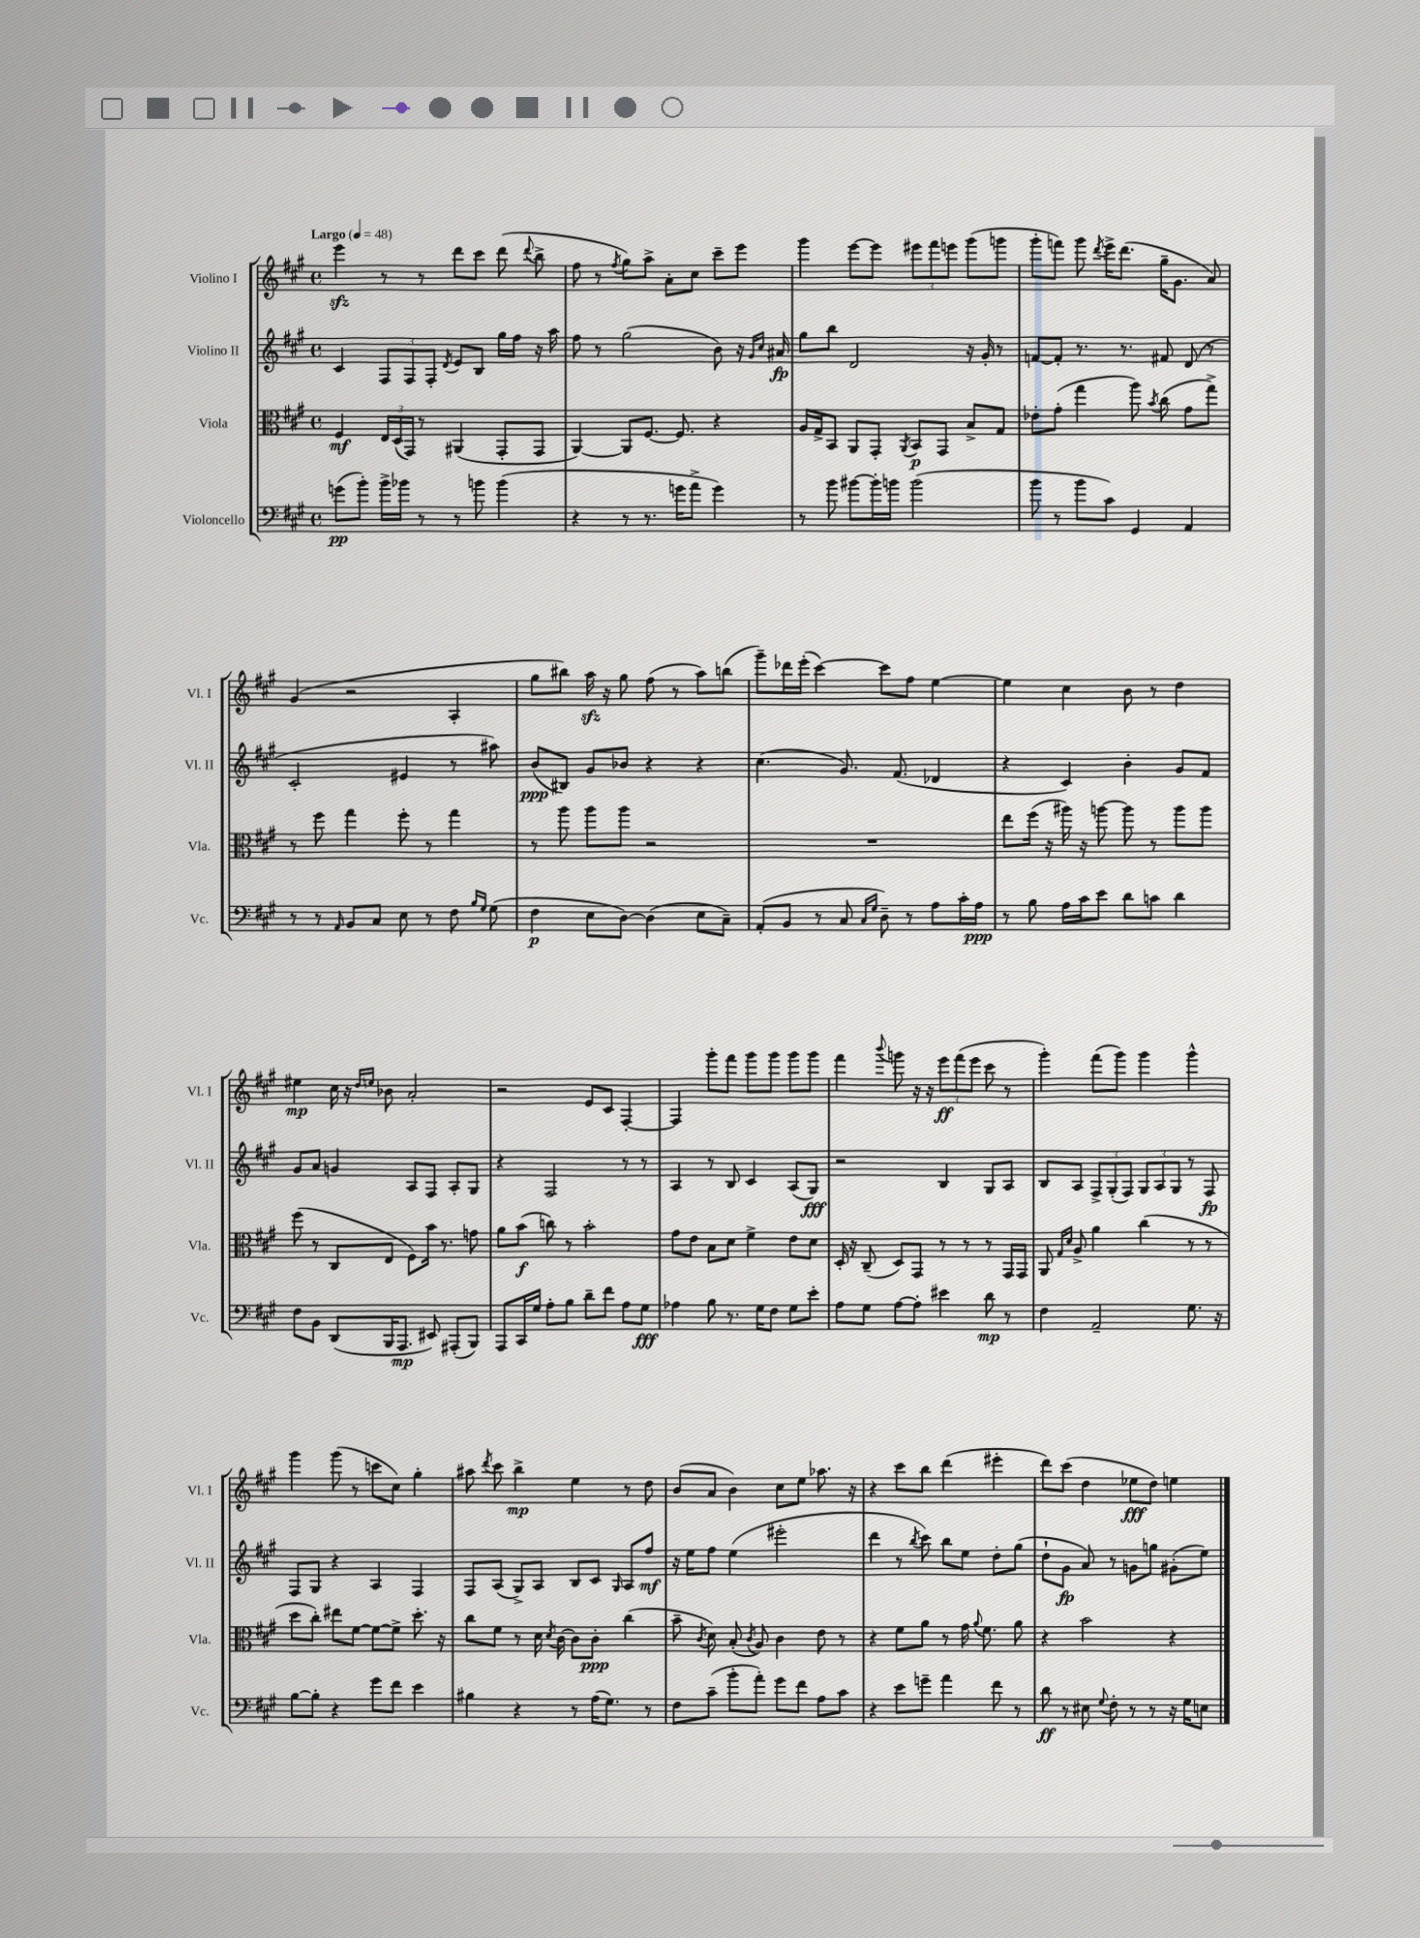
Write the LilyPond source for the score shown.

<<
\new StaffGroup <<
\new Staff = "s0" \with { instrumentName = "Violino I" shortInstrumentName = "Vl. I" } {
    \clef treble \key a \major \defaultTimeSignature \time 4/4 \tempo "Largo" 4 = 48
    \autoBeamOff e'''4\sfz r8 r8 d'''8[ cis'''8] d'''8( \appoggiatura { d'''8 } b''8-> |
    fis''8 r8 \acciaccatura { fis''8 } gis''8[) a''8]-> a'8[-. cis''8] cis'''8[-- e'''8] |
    gis'''4 e'''8[~ e'''8] \tuplet 3/2 { eis'''8[ fis'''8 e'''8] } gis'''8[( g'''8] |
    gis'''8[-. f'''8]) gis'''8 \acciaccatura { d'''8 } e'''16[-> d'''8.]( gis''16[-- gis'8.] a'8) |
    gis'4( r2 a4-. |
    gis''8[ bis''8]) a''16\sfz r16 gis''8 fis''8( r8 a''8[) b''8]( |
    gis'''8[--) des'''16 e'''16]-.( cis'''4~) cis'''8[ fis''8] e''4~ |
    e''4 cis''4 b'8 r8 d''4 |
    eis''4\mp cis''16 r16 \grace { d''16[ e''16] } bes'8 a'2-. |
    r2 e'8[ cis'8] fis4~-. |
    fis4 gis'''8[-. fis'''8] gis'''8[ gis'''8] gis'''8[ gis'''8] |
    fis'''4 \appoggiatura { b'''8 } g'''8 r16 r16 \tuplet 3/2 { e'''8[\ff fis'''8( e'''8] } cis'''8 r8 |
    gis'''4-.) fis'''8[( gis'''8]) gis'''4 gis'''4-^ |
    gis'''4 gis'''8( r8 c'''8[ cis''8]) gis''4-. |
    ais''8 \acciaccatura { d'''8 } cis'''8 b''4->\mp e''4 r8 d''8 |
    b'8[( a'8] b'4) cis''8[ e''8] aes''8. r16 |
    r4 cis'''8[ b''8] d'''4( eis'''4-. |
    d'''8[) cis'''8]( d''4 ees''8[\fff d''8]) e''4 \bar "|." |
}
\new Staff = "s1" \with { instrumentName = "Violino II" shortInstrumentName = "Vl. II" } {
    \clef treble \key a \major \defaultTimeSignature \time 4/4
    \autoBeamOff cis'4 \tuplet 3/2 { fis8[ fis8 fis8]-. } \acciaccatura { d'8 } e'8[ b8] gis''16[ fis''16] r16 a''16 |
    fis''8 r8 gis''2( b'8) r16 \grace { gis'16[ cis''16] } ais'16\fp |
    gis''8[ b''8] d'2 r16 gis'16-. r8 |
    f'8[~ f'8]-. r8. r8. fis'8 d'8( r8 |
    cis'2-. eis'4 r8 ais''8) |
    b'8[\ppp( bis8]) gis'8[ bes'8] r4 r4 |
    cis''4.( gis'8.) fis'8.( des'4 |
    r4 cis'4) b'4-. gis'8[ fis'8] |
    gis'8[ a'8] g'4 a8[ fis8] a8[-. gis8] |
    r4 fis2 r8 r8 |
    a4 r8 b8 cis'4 a8[( gis8]\fff) |
    r2 b4 gis8[ a8] |
    b8[ a8] \tuplet 3/2 { fis8[-> gis8-.( fis8]) } \tuplet 3/2 { gis8[ a8 gis8] } r8 fis8\fp |
    fis8[ gis8] r4 a4 fis4 |
    fis8[ a8]( gis8[->) a8] b8[ cis'8] \grace { gis16 } a8[ fis''8]\mf |
    r16 e''16[ fis''8] e''4( eis'''2-. |
    d'''4 r8 \acciaccatura { b''8 } cis'''8) b''8[ e''8] d''8[-. gis''8]( |
    d''8[-! gis'8]\fp a'8) r8 g'8[ g''8] gis'8[-.( e''8]) \bar "|." |
}
\new Staff = "s2" \with { instrumentName = "Viola" shortInstrumentName = "Vla." } {
    \clef alto \key a \major \defaultTimeSignature \time 4/4
    \autoBeamOff fis4\mf \tuplet 3/2 { e16[ d16( gis,16]) } r8 ais,4( gis,8[-. gis,8] |
    a,4~) a,8[ fis8.]~ fis8. r4 |
    a16[ gis16-> b,8] a,8[ gis,8]-. \acciaccatura { a,8 } b,8[\p gis,8] b8[-> gis8] |
    ees'8[-. gis'8]-.( gis''4 a''8) \acciaccatura { b'8 } cis''8( gis'8[ gis''8]->) |
    r8 fis''8 gis''4 fis''8-. r8 gis''4 |
    r8 a''8 a''8[ a''8] r2 |
    R1 |
    e''8[ fis''16]( r16 ais''16) r16 a''8~ a''8 r8 a''8[ a''8] |
    fis''8( r8 cis8[ e8] fis8[) b'16] r8. g'8 |
    a'8[ b'8]\f( c''8) r8 b'2-. |
    gis'8[ e'8] b8[ d'8] fis'4-> e'8[ d'8] |
    d16-. r16 cis8--( d8[) gis,8] r8 r8 r8 gis,16[ gis,16] |
    a,8 \grace { gis16[ d'16] } a8-> a'4 cis''4( r8 r8 |
    d''8[ cis''8]-.) eis''8[ fis'8]~ fis'8[~ fis'8]-> d''8.-. r16 |
    cis''8[ fis'8] r8 d'16 \acciaccatura { d'8 } cis'16~ cis'8[ cis'8]-.\ppp cis''4( |
    b'8-- \acciaccatura { cis'8 } d'8) b8-.( \acciaccatura { cis'8 } a8) cis'4 e'8 r8 |
    r4 fis'8[ a'8] r8 gis'16 \appoggiatura { a'8 } fis'8. a'8 |
    r4 b'2 r4 \bar "|." |
}
\new Staff = "s3" \with { instrumentName = "Violoncello" shortInstrumentName = "Vc." } {
    \clef bass \key a \major \defaultTimeSignature \time 4/4
    \autoBeamOff g'8[\pp( b'8]-.) b'16[-> bes'16] r8 r8 b'8 b'4( |
    r4 r8 r8. g'16[ a'8]-> g'4) |
    r8 b'8 bis'8[~ bis'16-. b'16] b'2( |
    b'8 r8 b'8[ cis'8]) gis,4 a,4 |
    r8 r8 \grace { a,16 } b,8[ cis8] e8 r8 fis8 \grace { b16[ gis16] } gis8( |
    fis4\p e8[ d8]~) d4( e8[ cis8]--) |
    a,8[-.( b,8] r8 cis8 \grace { cis16[ gis16] } d8--) r8 a8[ cis'16-. a16]\ppp |
    r8 b8 a16[ cis'16 e'8] d'8[ c'8] d'4 |
    fis8[ b,8] d,8[( b,,16 a,,8.]\mp eis,8) ais,,8[-.( b,,8]) |
    a,,8[ cis,16 gis16] a8[-. b8] d'8[-- fis'8] a8[ gis8]\fff |
    aes4 b8 r8. gis16[ fis8] gis8[ e'8]-. |
    a8[ gis8] a8[~ a8]-. eis'4 d'8\mp r8 |
    fis4 a,2-- gis8. r16 |
    b8[~ b8]-. r4 gis'8[ fis'8] e'4 |
    bis4 r4 r8 a16[( gis8.]) r8 |
    fis8[ cis'8]--( b'8[-. a'8]-.) gis'8[ fis'8] a8[ cis'8] |
    r4 e'8[ g'8]-- a'4 fis'8 r8 |
    d'8\ff r8 eis8 \appoggiatura { gis8 } fis8-. r8 r8 r16 gis16[ e8] \bar "|." |
}
>>
>>
\layout { \context { \Score \remove "Bar_number_engraver" } }
